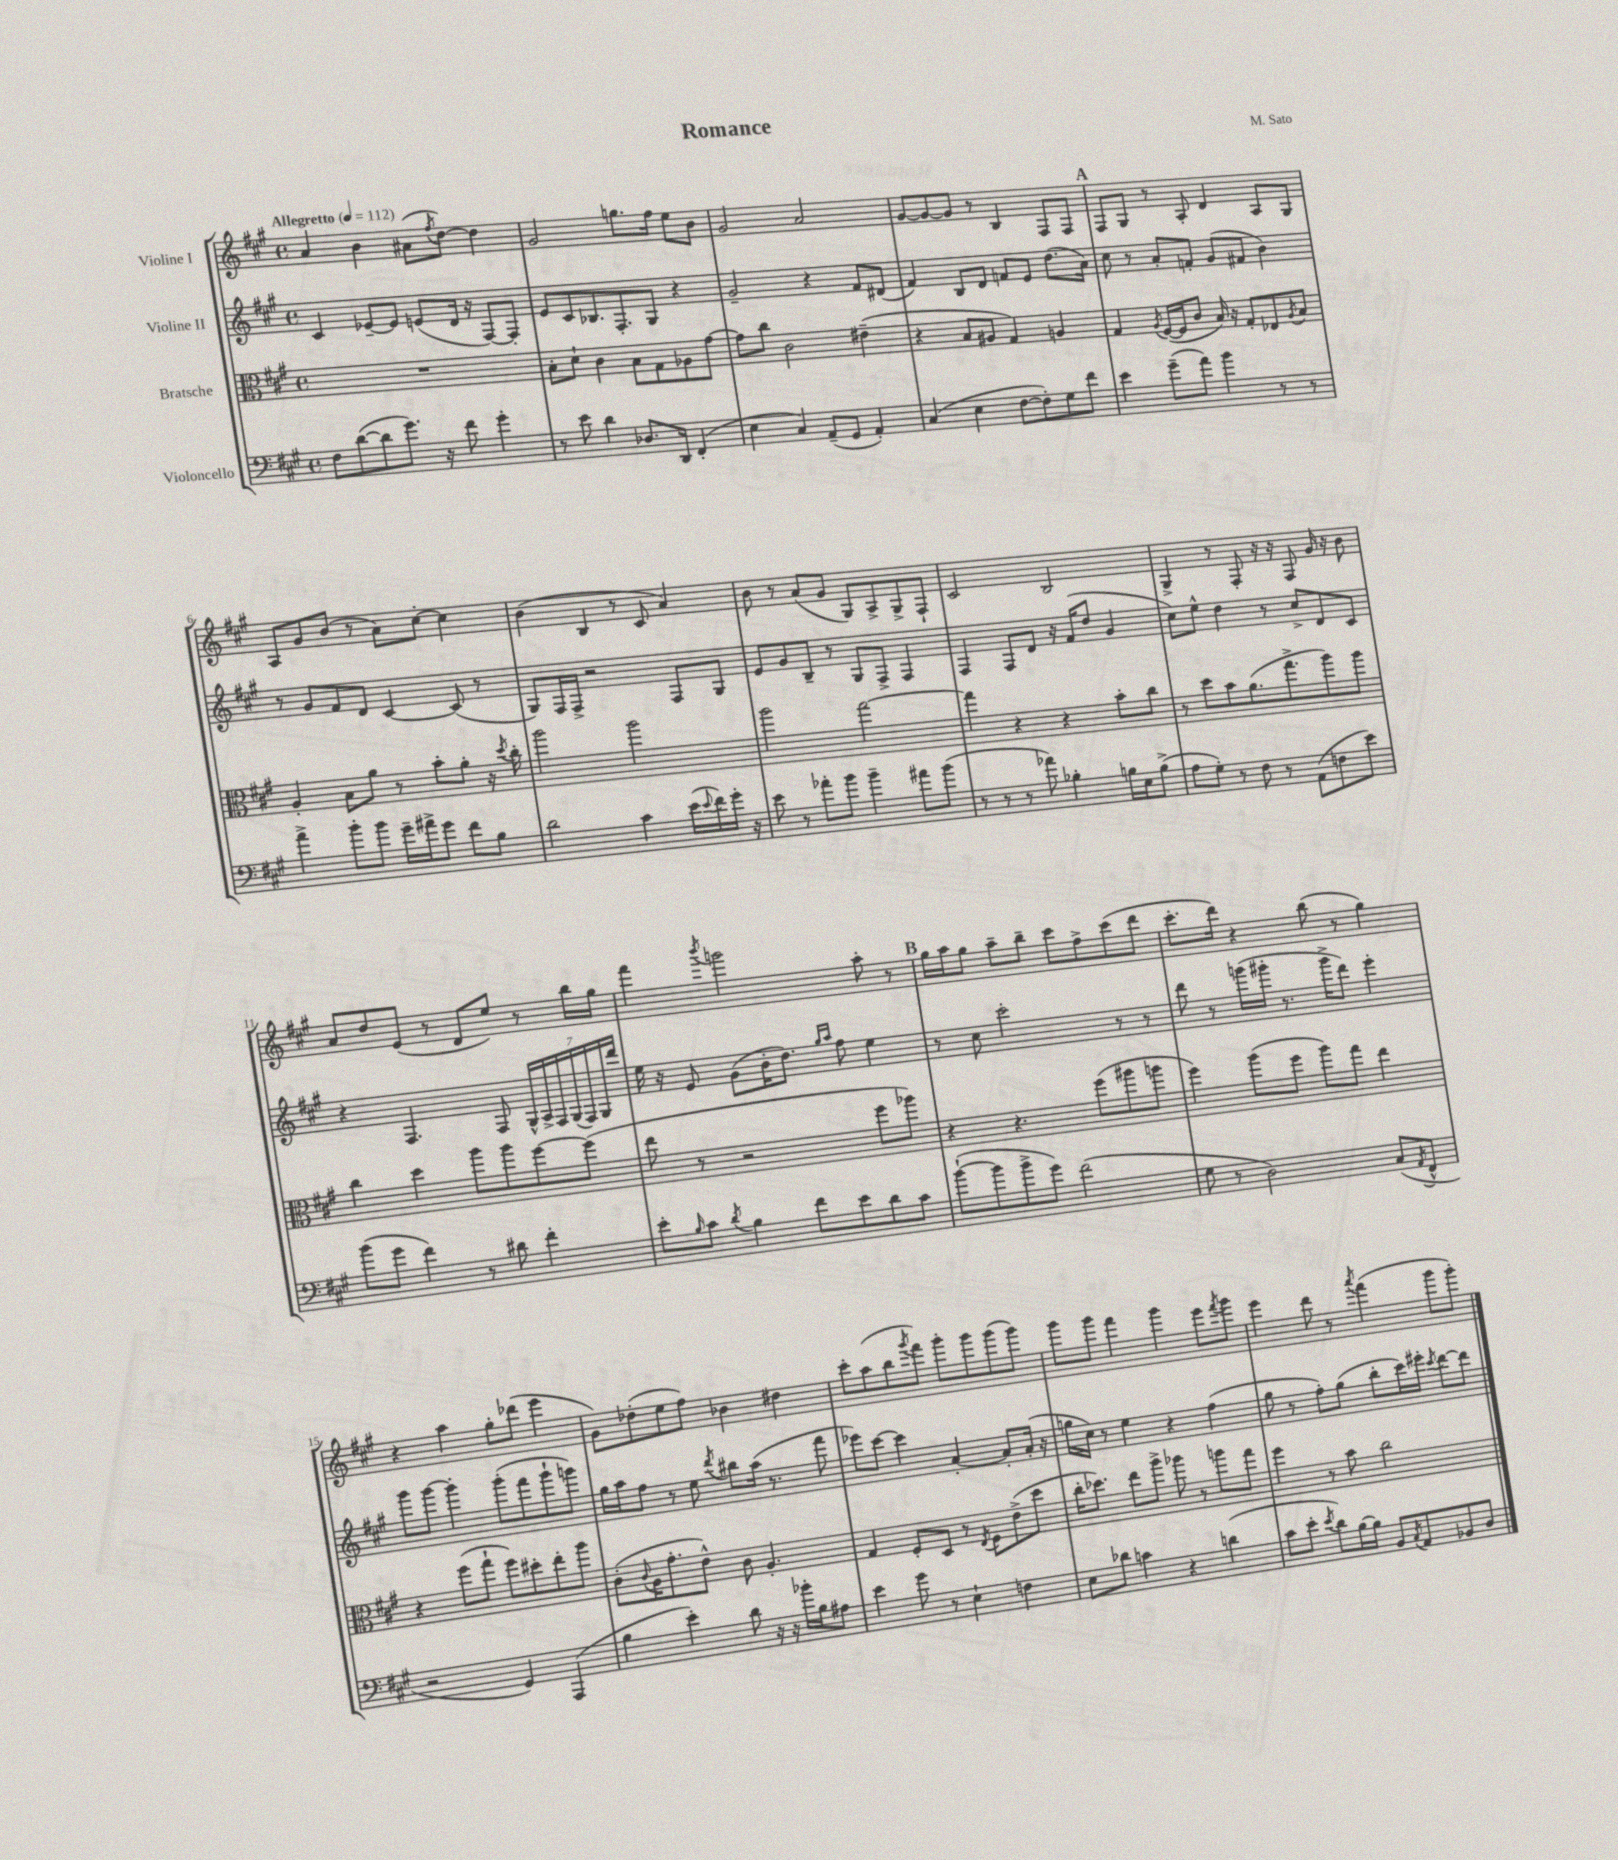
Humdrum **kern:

**kern	**kern	**kern	**kern
*staff4	*staff3	*staff2	*staff1
*clefF4	*clefC3	*clefG2	*clefG2
*k[f#c#g#]	*k[f#c#g#]	*k[f#c#g#]	*k[f#c#g#]
*M4/4	*M4/4	*M4/4	*M4/4
*met(c)	*met(c)	*met(c)	*met(c)
*MM112	*MM112	*MM112	*MM112
8F#	1r	4c#	4a
([8d	.	.	.
8d]	.	[8e-~	4b
8.g#)	.	8e-]	.
.	.	(8e	(8a#
16r	.	.	.
.	.	.	8qff#
8f#	.	16d	[8dd)
.	.	16r	.
4g#'	.	[8F#)	4dd]
.	.	8F#']	.
=	=	=	=
8r	8B'	8e	2g#
8e	8d`	8c#	.
4d	4c#	8.B-	.
.	.	8.F#'	.
8.D-	8B	.	8.gg
.	8G#	8G#	.
16DD	.	.	16ff#
(4FF#'	8A-	4r	8ee
.	[8g#	.	8b
=	=	=	=
4E	8g#]	2g#~	2g#
.	8cc#	.	.
4C#)	2c#	.	.
(8AA~	.	4r	2a
8GG#	.	.	.
4AA')	(4e#~	8f#	.
.	.	(8d#	.
=	=	=	=
(4C#	4r	4f#)	[8g#
.	.	.	8g#_
4E	8B	8B	8g#]
.	8A#	8d	8r
[8F#	4G#)	8f	4B
8F#'])	.	8e	.
8G#	4A	(8.dd	8F#
8f#	.	.	8F#
.	.	16a)	.
=	=	=	=
4e	4G#	8cc#	8F#
.	.	8r	8G#
.	8qA	.	.
(8g#~	([16F#	8a'	8r
.	16F#]	.	.
8a)	8c#	8f'	8A'
4b	16B)	(8g#	4d
.	16r	.	.
.	8G#'	8f#	.
8r	8E-	4b)	8A
.	8qA	.	.
8r	8B	.	8G#
=	=	=	=
4a^	4A'	8r	8A
.	.	8g#	8g#
8b'	8B	8f#	(8b
8b	8a	8d	8r
16g#~	8r	[4c#	8a)
16a#^	.	.	.
8g#	8b'	.	[8cc#'
8f#	8a'	(8c#]	4cc#]
8B	16r	8r	.
.	8qdd	.	.
.	16cc#'	.	.
=	=	=	=
2d	2aa	8G#)	(4b
.	.	16F#	.
.	.	16F#^	.
.	.	2r	4B
4c#	2aa	.	8r
.	.	.	8c#
(16e	.	8F#	4a)
8qqe	.	.	.
16f#)	.	.	.
16g#'	.	8G#	.
16r	.	.	.
=	=	=	=
8e	2aa	8e	8b
8r	.	8g#	8r
8a-'	.	8B~	(8a
8b	.	8r	8g#
4b~	[2gg#	8G#	8G#)
.	.	8F#^	8A^
8a#	.	4F#	8G#^
(8b	.	.	8F#`
=	=	=	=
8r	4gg#]	4F#	2c#
8r	.	.	.
8r	4r	8F#	.
8a-)	.	8d	.
4B-'	4r	16r	2B
.	.	(16f#	.
.	.	8dd	.
16B	8b'	4g#	.
16E	.	.	.
(8B^	8cc#	.	.
=	=	=	=
8A	8r	8cc#)	4G#^
8G#')	8dd	8ee^^	.
8r	8b	4dd	8r
8F#	(8.a	.	8F#'
8r	.	8r	16r
.	8.gg#^	.	16r
(8AA	.	8cc#^	8F#
8F	8aa)	8d	16g#
.	.	.	16r
8e)	8aa	8c#	8b
=	=	=	=
(8b	4cc#	4r	8a
8g#	.	.	8dd
4f#)	4dd	4.F#	(8e
.	.	.	8r
8r	8aa	.	8d
8d#	8aa	8F#	8ee)
4f#'	[8ff#	28G#^^	8r
.	.	28A^	.
.	.	28F#	.
.	.	(28G#	.
.	(8ff#]	.	16bb
.	.	28F#)	.
.	.	28G#	.
.	.	.	16gg#
.	.	28ddd	.
=	=	=	=
8e'	8ee	16ee	4fff#
.	.	16r	.
16qqB	.	.	.
8c#	8r	8e	.
8qd	.	.	8qbbb
4B	2r	(8g#	2ggg
.	.	16b'	.
.	.	8.dd)	.
8f#	.	.	.
.	.	16qqgg#	.
.	.	16qqaa	.
8e	.	8ff#	.
8d	8ff#	4ee	8aa'
8c#	8aa-)	.	8r
=	=	=	=
([8b`	4r	8r	16gg#
.	.	.	16aa
8b]	.	8cc#	8gg#
8b^	4.r	2ccc#'	8aa~
8g#)	.	.	8bb~
(2f#	.	.	8ccc#
.	(8ff#	.	8ff#^
.	8aa#	8r	(8ccc#
.	8aa	8r	8ddd
=	=	=	=
8G#	4ff#)	8ddd	8.ccc#'
8r	.	8r	.
.	.	.	16ddd)
2D)	(8aa	(16ggg	4r
.	.	16ggg#'	.
.	8ff#	8.r	.
.	8aa)	.	(8bb
.	.	16ggg#^	.
.	8gg#	8ddd)	8r
(8C#	4ee	4eee'	4gg#)
8qAA	.	.	.
8FF#^^	.	.	.
=	=	=	=
2r	4r	8ggg#	4r
.	.	[8ggg#	.
.	(8ff#	4ggg#']	4aa
.	8gg#`	.	.
4GG#)	8ff#)	(8ggg#'	8gg#'
.	8dd#'	8fff#	(8ddd-
(4AAA	8ee'	8ggg#`	4eee
.	8aa	8ggg)	.
=	=	=	=
4B	(8c#'	16gg#	8g#)
.	.	16aa	.
.	8qqc#	.	.
.	16A	8ff#	(8dd-'
.	8.g#'	.	.
4e')	.	8r	8ee
.	8e^^)	8ee	8ff#)
.	.	8qddd	.
8d	8c#	8bb#	4b-
16r	4.A'	(16aa	.
16r	.	8.r	.
16b-'	.	.	4dd#
16B	.	.	.
8A#	.	8fff#	.
=	=	=	=
4e	4G#	8eee-)	8ccc#'
.	.	[8ccc#	(8aa
8g#	8F#'	4ccc#]	8bb
.	.	.	8qggg#
8r	8D	.	8fff#)
4E`	8r	[4a'	8ggg#'
.	8qE	.	.
.	8F#	.	8ggg#
4F	(8e^	8a']	(8ggg#
.	8dd	(16a'	8ggg#)
.	.	16r	.
=	=	=	=
8E	16cc#'	16gg	8ggg#
.	8.dd-)	16cc#)	.
8d-	.	8r	8ggg#
4c	8ee	4ee	4fff#
.	8aa^	.	.
4r	8aa-	4r	4ggg#
.	8r	.	.
(4d	8aa	(4ff#	8eee
.	.	.	8qfff#
.	8gg#	.	8ggg#
=	=	=	=
8c#	4ff#	8gg#	4eee
8e'	.	8r	.
8qe	.	.	.
8d)	8r	8ff#')	8ddd
[16B	8b	(8gg#	8r
16B]	.	.	.
.	.	.	8qaaa
8BB	2cc#	8bb'	(4fff#
8qC#	.	.	.
8AA	.	16ccc#)	.
.	.	16eee#'	.
.	.	8qccc#	.
8BB-	.	[8ddd	8ggg#
8D	.	8ddd]	8ggg#')
==	==	==	==
*-	*-	*-	*-
